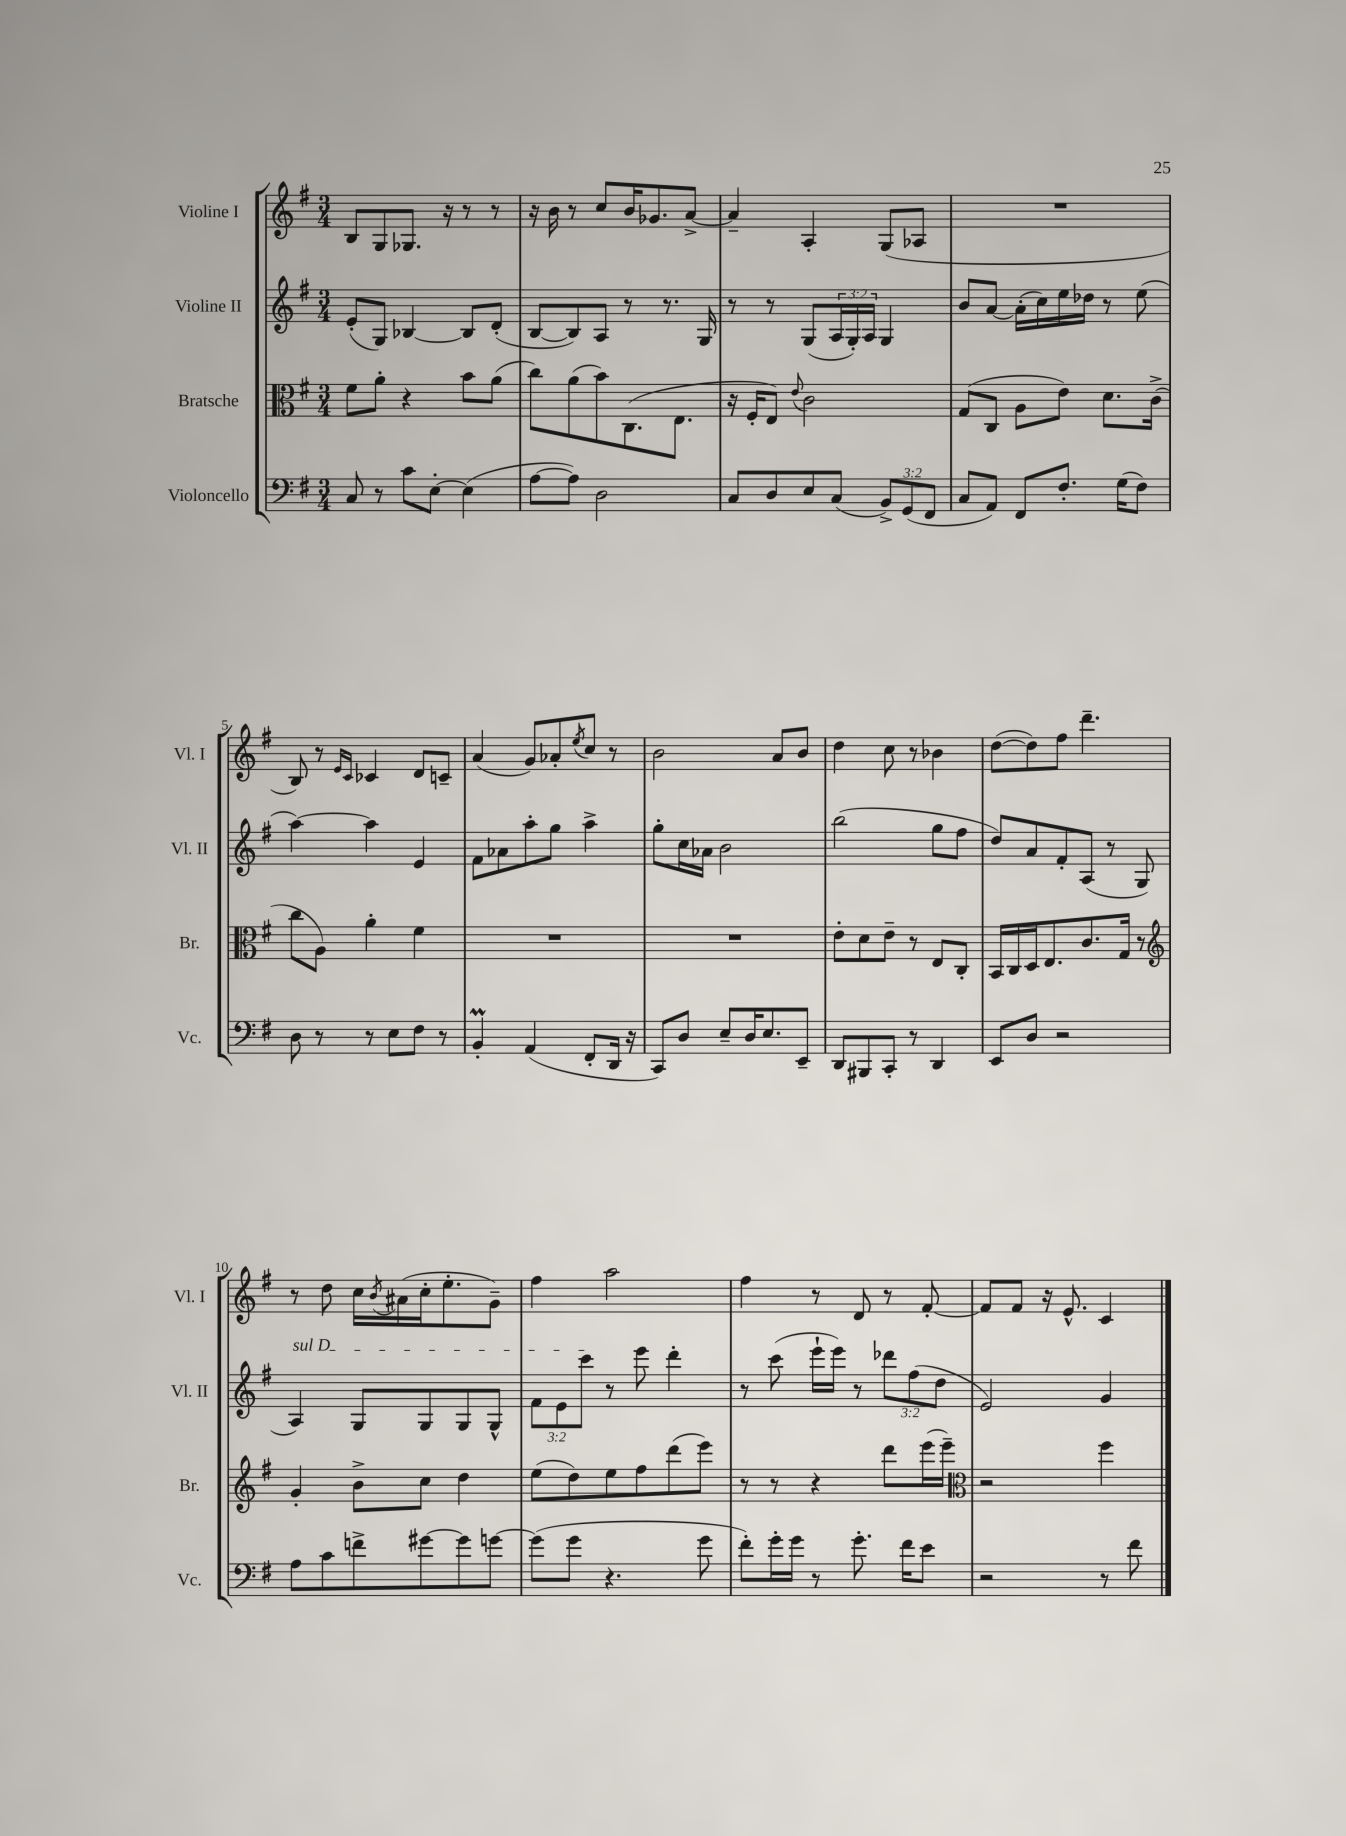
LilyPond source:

<<
\new StaffGroup <<
\new Staff = "s0" \with { instrumentName = "Violine I" shortInstrumentName = "Vl. I" } {
    \clef treble \key g \major \numericTimeSignature \time 3/4
    b8 g8 ges8. r16 r8 r8 |
    r16 b'16 r8 c''8 b'16 ges'8. a'8~-> |
    a'4-- a4-. g8( aes8 |
    R2. |
    b8) r8 \grace { e'16 c'16 } ces'4 d'8 c'8-- |
    a'4( g'8) aes'8-. \acciaccatura { e''8 } c''8 r8 |
    b'2 a'8 b'8 |
    d''4 c''8 r8 bes'4 |
    d''8~( d''8) fis''8 d'''4.-- |
    r8 d''8 c''16 \acciaccatura { b'8 } ais'16( c''16-. e''8.-. g'8--) |
    fis''4 a''2 |
    fis''4 r8 d'8 r8 fis'8~-. |
    fis'8 fis'8 r16 e'8.-^ c'4 \bar "|." |
}
\new Staff = "s1" \with { instrumentName = "Violine II" shortInstrumentName = "Vl. II" } {
    \clef treble \key g \major \numericTimeSignature \time 3/4 \override Staff.TupletNumber.text = #tuplet-number::calc-fraction-text
    e'8-.( g8) bes4~ bes8 d'8-.( |
    b8~ b8) a8 r8 r8. g16 |
    r8 r8 g8( \tuplet 3/2 { a16 g16-.) a16 } g4 |
    b'8 a'8~ a'16-.( c''16) e''16 des''16 r8 e''8( |
    a''4~) a''4 e'4 |
    fis'8 aes'8 a''8-. g''8 a''4-> |
    g''8-. c''16 aes'16 b'2 |
    b''2( g''8 fis''8 |
    d''8) a'8 fis'8-. a8( r8 g8 |
    \once \override TextSpanner.bound-details.left.text = \markup { \italic "sul D" } a4\startTextSpan) g8 g8 g8 g8-^ |
    \tuplet 3/2 { fis'8 e'8 c'''8\stopTextSpan } r8 e'''8 d'''4-. |
    r8 c'''8( e'''16-! e'''16) r8 \tuplet 3/2 { des'''8 fis''8( d''8 } |
    e'2) g'4 \bar "|." |
}
\new Staff = "s2" \with { instrumentName = "Bratsche" shortInstrumentName = "Br." } {
    \clef alto \key g \major \numericTimeSignature \time 3/4
    fis'8 a'8-. r4 b'8 a'8( |
    c''8) a'8( b'8) c8.( e8. |
    r16 fis16-. e8) \appoggiatura { e'8 } c'2 |
    g8( c8 a8 e'8) d'8. c'16->( |
    c''8 a8) a'4-. fis'4 |
    R2. |
    R2. |
    e'8-. d'8 e'8-- r8 e8 c8-. |
    b,16 c16 d16 e8. c'8. g16 r8 |
    \clef treble g'4-. b'8-> c''8 d''4 |
    e''8( d''8) e''8 fis''8 d'''8( e'''8) |
    r8 r8 r4 d'''8 e'''16( e'''16--) |
    \clef alto r2 fis''4 \bar "|." |
}
\new Staff = "s3" \with { instrumentName = "Violoncello" shortInstrumentName = "Vc." } {
    \clef bass \key g \major \numericTimeSignature \time 3/4 \override Staff.TupletNumber.text = #tuplet-number::calc-fraction-text
    c8 r8 c'8 e8~-. e4( |
    a8~ a8) d2 |
    c8 d8 e8 c8( \tuplet 3/2 { b,8->) g,8( fis,8 } |
    c8 a,8) fis,8 fis8.-. g16( fis8) |
    d8 r8 r8 e8 fis8 r8 |
    b,4-.\prall a,4( fis,8-. d,16 r16 |
    c,8) d8 e8-- d16 e8. e,8-- |
    d,8 bis,,8 c,8-. r8 d,4 |
    e,8 d8 r2 |
    a8 c'8 f'8-> gis'8~ gis'8 g'8~ |
    g'8( g'8 r4. g'8 |
    fis'8-.) g'16-. g'16 r8 g'8.-. fis'16 e'8 |
    r2 r8 fis'8 \bar "|." |
}
>>
>>
